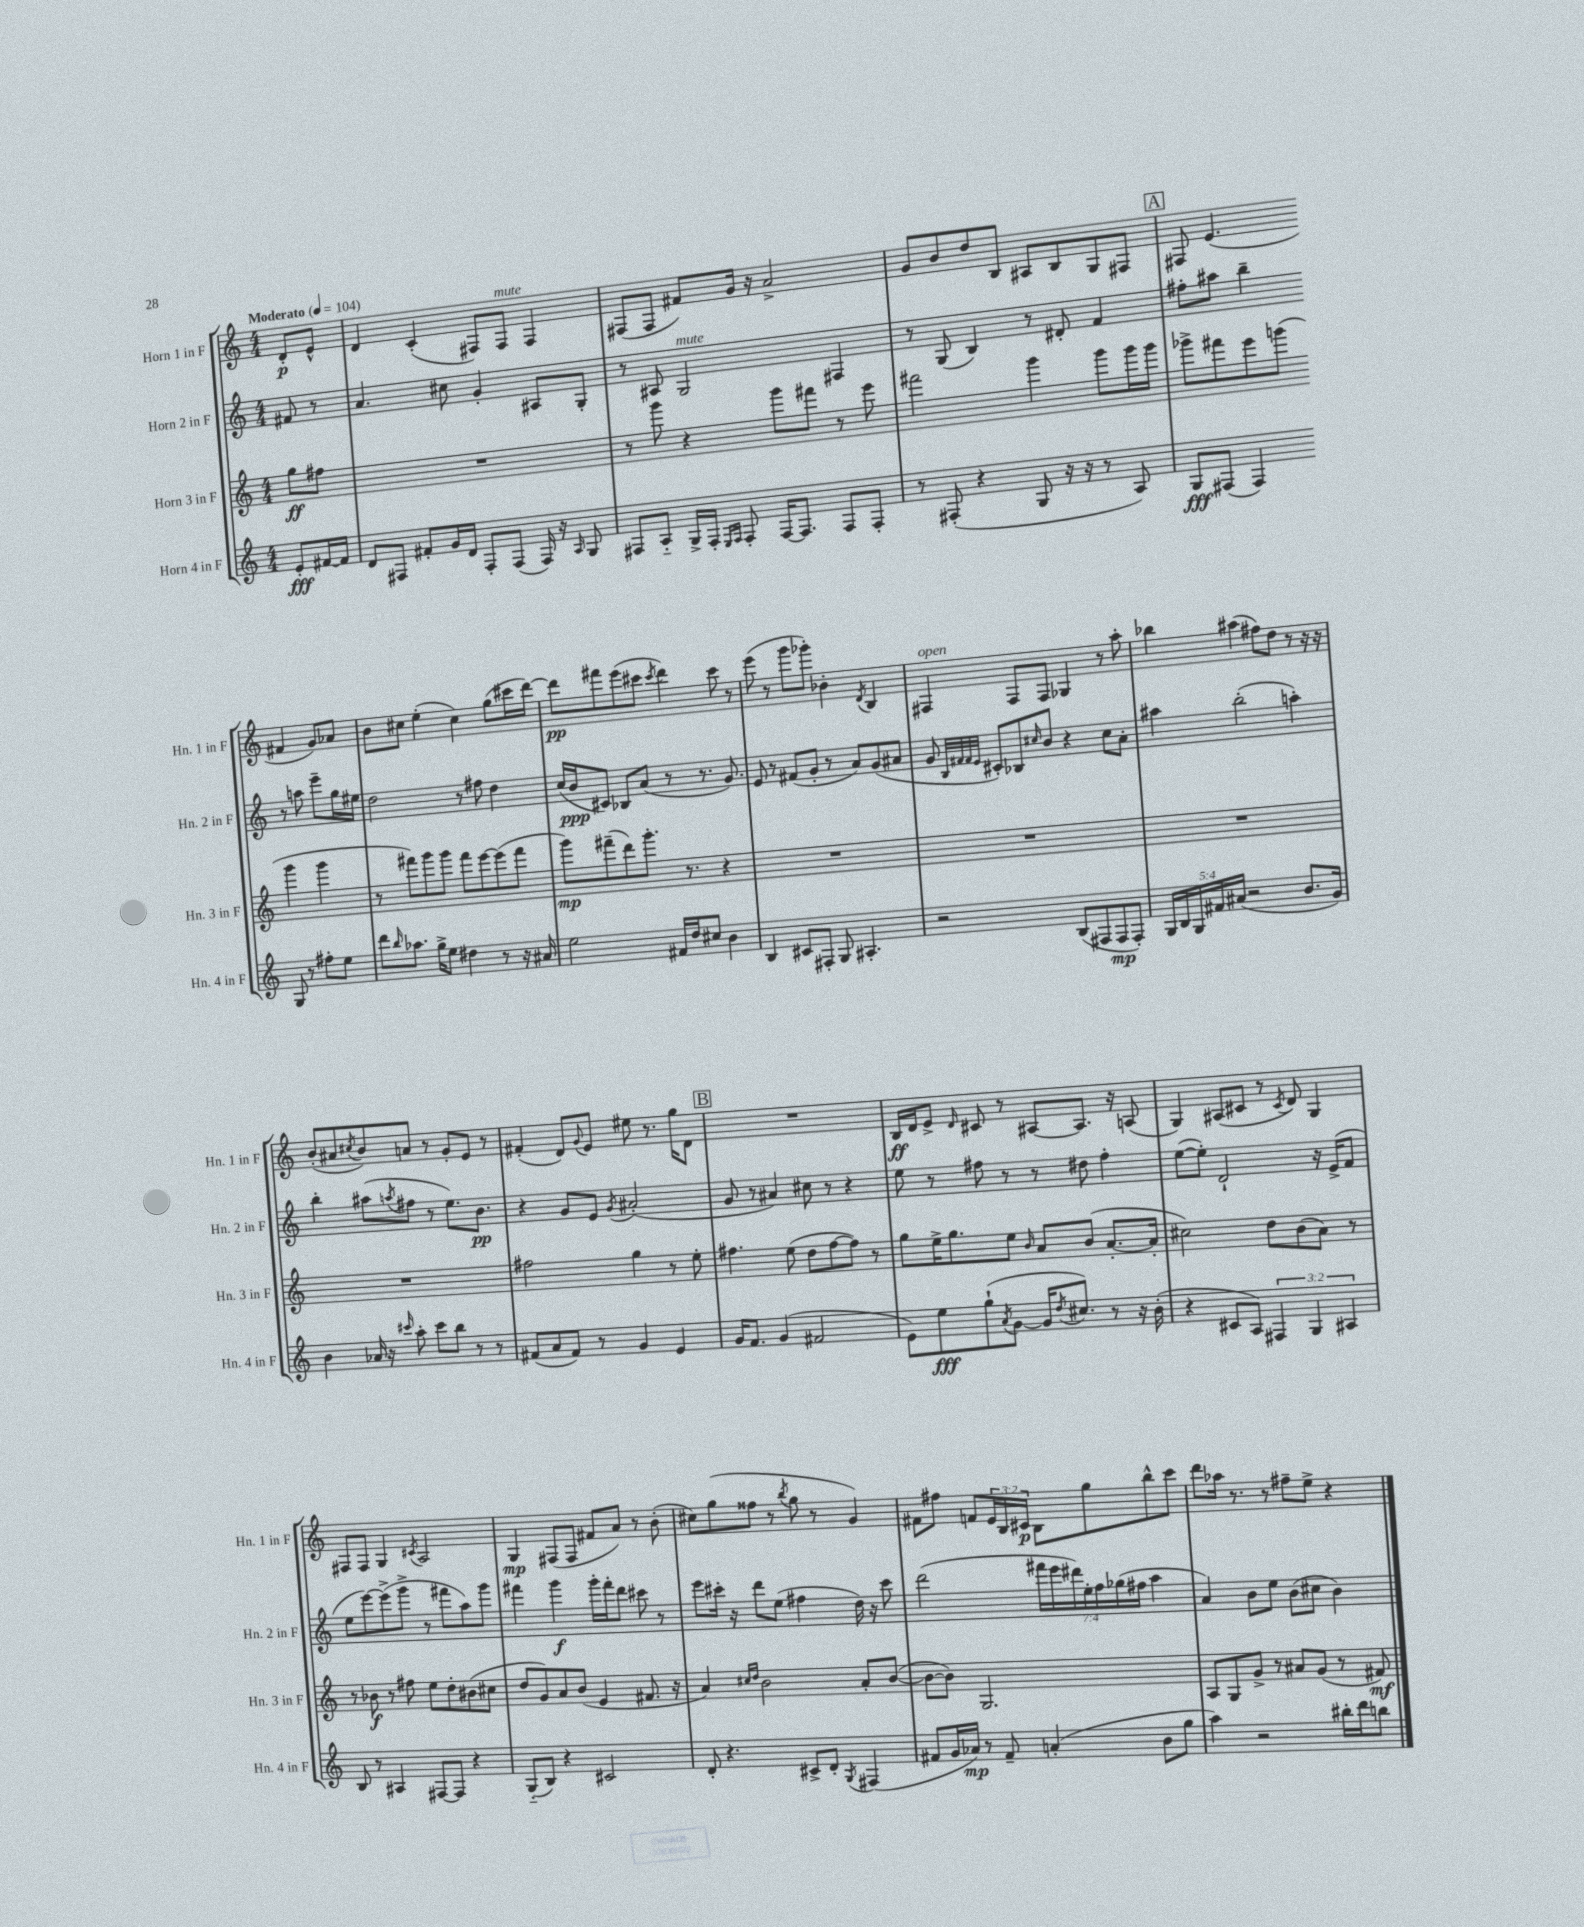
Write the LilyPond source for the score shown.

<<
\new StaffGroup <<
\new Staff = "s0" \with { instrumentName = "Horn 1 in F" shortInstrumentName = "Hn. 1 in F" } {
    \clef treble \key c \major \numericTimeSignature \time 4/4 \override Staff.TupletNumber.text = #tuplet-number::calc-fraction-text \partial 4 \tempo "Moderato" 4 = 104
    d'8-.\p e'8-^ |
    d'4 c'4-.( fis8) fis8^\markup { \italic "mute" } fis4 |
    fis8( fis8 fis'8) g'16 r16 a'2-> |
    g'8 b'8 d''8 b8 ais8 b8 g8 fis8 |
    \mark \markup { \box "A" } fis8 e'4.( fis'4 g'8) aes'8 |
    b'8 cis''8 e''4-.( cis''4) g''8( cis'''16 d'''16~) |
    d'''8\pp fis'''8 e'''8( cis'''8 \acciaccatura { cis'''8 } d'''4) cis'''8 r8 |
    e'''8( r8 g'''8 ges'''8-.) bes'4-. \acciaccatura { d'8 } b4 |
    fis4^\markup { \italic "open" } fis8 fis8 ges4 r8 a''8-. |
    bes''4 ais''4( fis''8) d''8 r8 r16 r16 |
    b'8-.( ais'8 \acciaccatura { cis''8 } b'8) a'8 r8 g'8-. e'8 r8 |
    fis'4-.( d'8) \appoggiatura { g'8 } e'8 eis''8 r8. g''16 d'8 |
    \mark \markup { \box "B" } R1 |
    b16\ff d'16 e'8-> \grace { d'16 } cis'8 r8 ais8~ ais8. r16 a8( |
    g4) ais8( cis'8 r8 \acciaccatura { cis'8 } d'8) g4 |
    fis8 fis8 g4 \acciaccatura { cis'8 } a2 |
    g4\mp fis8( fis8 fis'8 a'8) r8 b'8-.( |
    cis''8) g''8( fisis''8 r8 \acciaccatura { b''8 } g''8 r8 g'4) |
    fis'8 fis''8 f'8 \tuplet 3/2 { e'16 b16 cis'16\p } b8 g''8 b''8-^ c'''8 |
    d'''8 aes''16 r8. r8 fis''8-- e''8-> r4 \bar "|." |
}
\new Staff = "s1" \with { instrumentName = "Horn 2 in F" shortInstrumentName = "Hn. 2 in F" } {
    \clef treble \key c \major \numericTimeSignature \time 4/4 \override Staff.TupletNumber.text = #tuplet-number::calc-fraction-text \partial 4
    fis'8 r8 |
    a'4. cis''8 g'4-. ais8 g8-. |
    r8 ais8 g2^\markup { \italic "mute" } fis4 |
    r8 g8( b4) r8 dis'8-. f'4 |
    \mark \markup { \box "A" } fis''8-. ais''8 b''4-- r8 a''8 e'''8-- g''16 eis''16 |
    d''2 r8 fis''8 d''4 |
    c''16( b'16\ppp cis'8) bes8 a'8( r8 r8. g'8.) |
    e'8 r8 fis'8( g'8-. r8 a'8) g'8( ais'8 |
    g'8 \grace { b32 fis'32 fis'32 e'32 } cis'8-.) bes8 \grace { cis''16 } b'8 r4 cis''8 a'8-. |
    ais''4 b''2-.( a''4-.) |
    b''4-. ais''8( \acciaccatura { a''8 } fis''8 r8 e''8.) b'8.\pp |
    r4 g'8 e'8 \acciaccatura { g'8 } ais'2-.( |
    \mark \markup { \box "B" } g'8 r8 ais'4) cis''8 r8 r4 |
    e''8 r8 fis''8 r8 r8 dis''8 fis''4-. |
    e''8~( e''8-.) d'2-! r16 e'16->( f'8 |
    e''8 e'''8~) e'''8->( g'''8-> r8 fis'''8 a''8) g'''8 |
    fis'''4 g'''4\f g'''16-. fis'''16-. d'''8 cis'''8 r8 |
    e'''8 cis'''16-. r16 d'''8 e''8( fis''4 d''16) r16 cis'''8 |
    d'''2( \tuplet 7/4 { fis'''16 e'''16 dis'''16) e''16-. f''16 ges''16( fis''16 } a''4 |
    a'4) b'8 e''8 b'8( cis''8 b'4) \bar "|." |
}
\new Staff = "s2" \with { instrumentName = "Horn 3 in F" shortInstrumentName = "Hn. 3 in F" } {
    \clef treble \key c \major \numericTimeSignature \time 4/4 \partial 4
    g''8\ff fis''8 |
    R1 |
    r8 g'''8 r4 g'''8 fis'''8 r8 e'''8 |
    fis'''2 g'''4 g'''8 g'''16 g'''16 |
    \mark \markup { \box "A" } ges'''8-> fis'''8 e'''8 g'''8( g'''4 g'''4 |
    r8 fis'''8) g'''8 g'''8 fis'''8 e'''8~ e'''8( fis'''8 |
    g'''8\mp) fis'''8--( d'''8) g'''8.-. r8. r4 |
    R1 |
    R1 |
    R1 |
    R1 |
    fis''2 g''4 r8 e''8-. |
    \mark \markup { \box "B" } fis''4. e''8( d''8 fis''8~ fis''8) r8 |
    g''8 e''16-> g''8. e''8 \grace { b'16 } a'8 b'8( a'8.~-. a'16-. |
    cis''2) d''8 b'8( a'8) r8 |
    r8 bes'8\f r8 fis''8 e''8 d''8-. bis'8( cis''8 |
    d''8 g'8) a'8 b'8( e'4 fis'8. r16 |
    a'4) \grace { cis''16 d''16 } b'2 a'8-. b'8~( |
    b'8~ b'8) g2. |
    a8 g8 g'8-> r8 ais'8 g'8( r8 fis'8\mf) \bar "|." |
}
\new Staff = "s3" \with { instrumentName = "Horn 4 in F" shortInstrumentName = "Hn. 4 in F" } {
    \clef treble \key c \major \numericTimeSignature \time 4/4 \override Staff.TupletNumber.text = #tuplet-number::calc-fraction-text \partial 4
    e'8-.\fff fis'16~ fis'16 |
    d'8 fis8 fis'8-. g'16 d'16 fis8-. fis8( fis16) r16 \grace { a16 } g8 |
    fis8 a8-_ g16-> fis16-. \grace { e16 fis16 } fis8-. fis16~ fis8. fis8 fis8-. |
    r8 fis8-.( r4 g8 r16 r16 r8 a8) |
    \mark \markup { \box "A" } g8\fff fis8( fis4) g8 r8 fis''8-. e''8 |
    d'''8 \grace { b''16 } aes''8. g''16-> e''8 dis''4 r8 r16 ais'16 |
    e''2 fis'16 d''16 cis''8 b'4 |
    b4 cis'8 fis8-. g8 ais4.-. |
    r2 b8( fis8 fis8\mp fis8-.) |
    \tuplet 5/4 { g16 b16 g16 fis'16 ais'16( } r2 b'8. g'16) |
    b'4 aes'16 r16 \grace { cis'''16 } a''8-. cis'''8 b''8 r8 r8 |
    fis'8( a'8 fis'8) r8 g'4 e'4 |
    \mark \markup { \box "B" } g'16 f'8. g'4( fis'2 |
    e'8) e''8\fff g''8-!( \acciaccatura { a'8 } g'8~ g'16 \acciaccatura { d''8 } cis''8.) r8 r16 b'16-.( |
    r4 cis'8 a8) \tuplet 3/2 { fis4 g4 ais4 } |
    b8 r8 ais4 fis8~ fis8 r4 |
    g8-_( b8) r4 cis'2 |
    d'8-. r4. cis'8-> d'8-. \acciaccatura { g8 } fis4( |
    fis'8 g'16 aes'16\mp) r8 fis'8-- a'4-.( b'8 g''8 |
    a''4) r2 bis''16-. d'''16 b''8 \bar "|." |
}
>>
>>
\layout { \context { \Score \remove "Bar_number_engraver" } }
